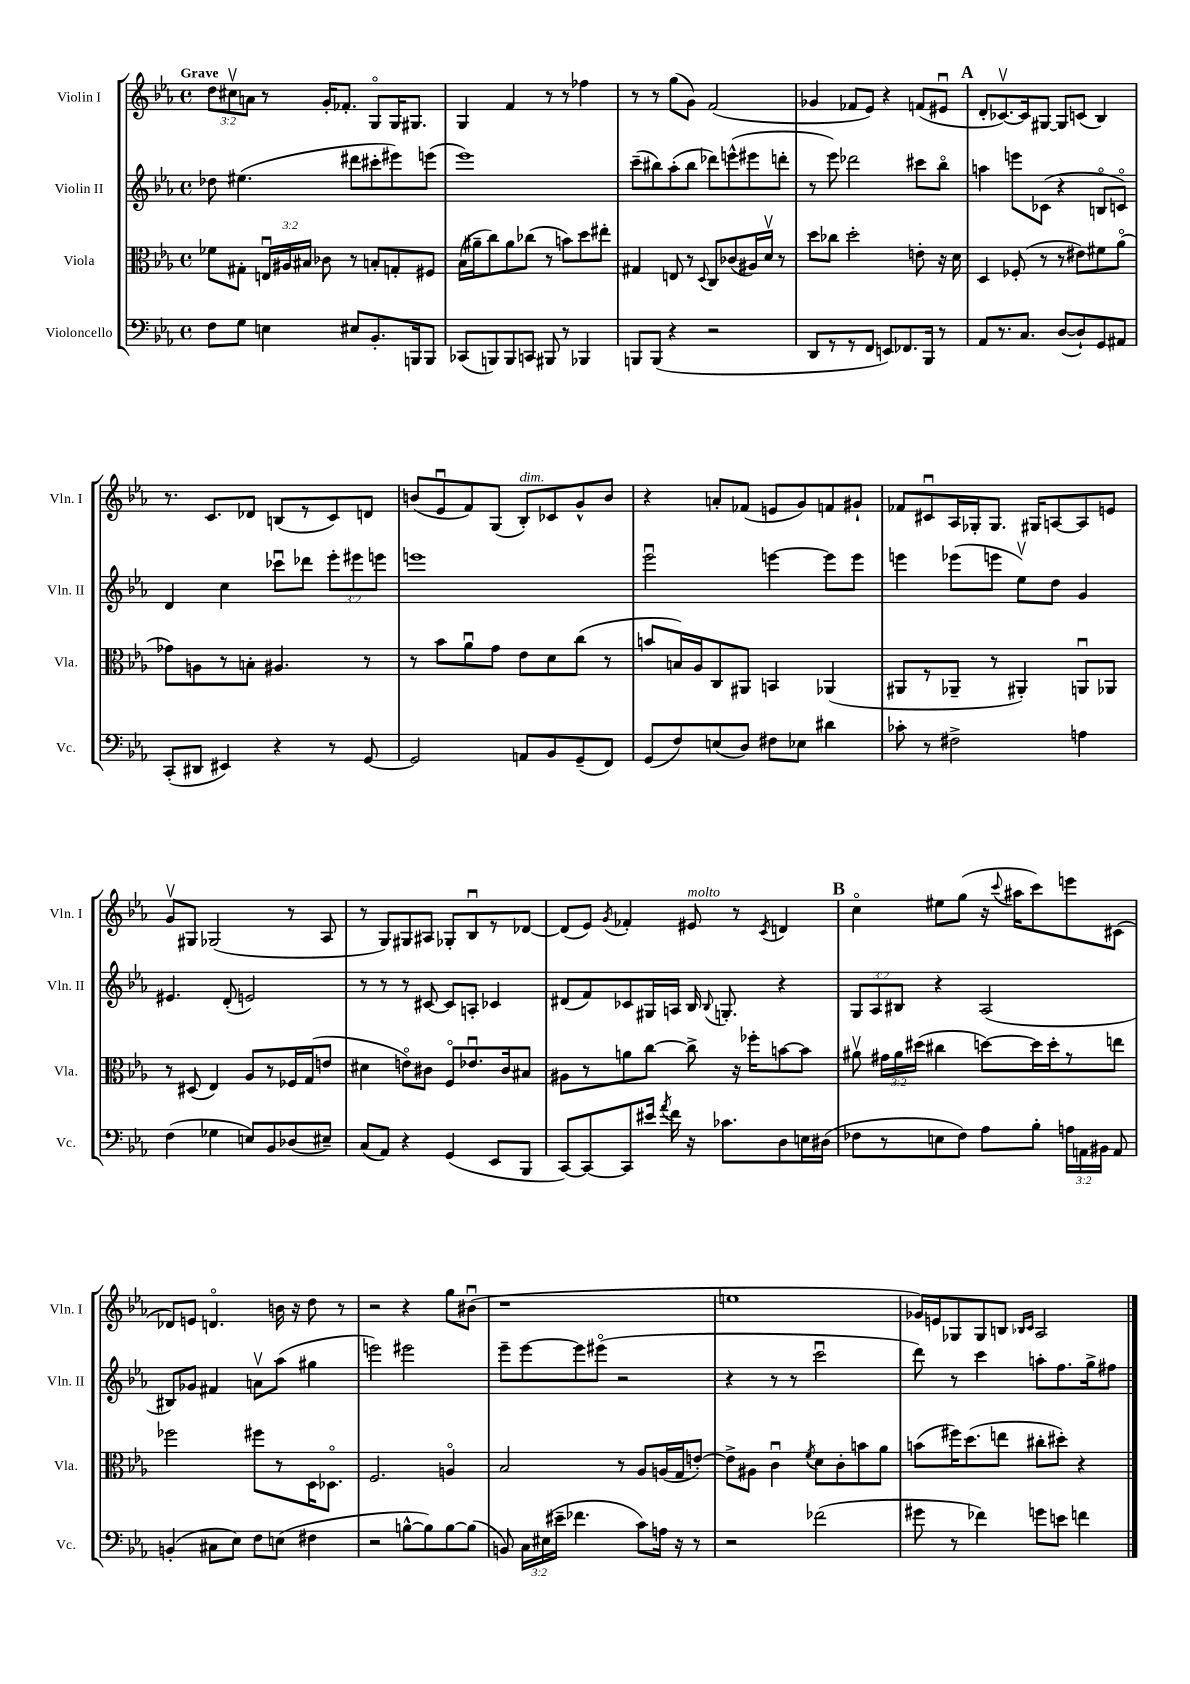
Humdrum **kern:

**kern	**kern	**kern	**kern
*part4	*part3	*part2	*part1
*staff4	*staff3	*staff2	*staff1
*I"Violoncello	*I"Viola	*I"Violin II	*I"Violin I
*I'Vc.	*I'Vla.	*I'Vln. II	*I'Vln. I
*clefF4	*clefC3	*clefG2	*clefG2
*k[b-e-a-]	*k[b-e-a-]	*k[b-e-a-]	*k[b-e-a-]
*M4/4	*M4/4	*M4/4	*M4/4
*met(c)	*met(c)	*met(c)	*met(c)
=1	=1	=1	=1
!	!	!	!LO:TX:a:B:t=Grave
8F\L	8f-X\L	8dd-X\	12dd\L
.	.	.	12cc#Xv\
8G\J	8G#X'\J	(4.ee#X\	.
.	.	.	12an\J
4En\	24Enu/LL	.	8r
.	24A#X/	.	.
.	24B#X/JJ	.	.
.	8c-X\	.	16g'/KL
.	.	.	8.f-X'/J
8E#X/L	8r	8ddd#X\L	.
8.BB-'/	8Bn'/L	8ccc#X'\	8G/L
.	8Gn'/	8eee#X\)	16G/K
16BBBn/k	.	.	8.G#X/J
8BBB/J	8F#X/J	(8eeen\J	.
=2	=2	=2	=2
(8CC-X/L	(16B-\LL	1eee-)	4G/
.	16a#X~\J	.	.
8BBBn/)	8cc\)	.	.
8BBB/	8a#\	.	4f/
8CCn/J	(8cc-X\J	.	.
8BBB#X/	8r	.	8r
8r	8bn\L)	.	8r
4BBB-X/	8dd\	.	4ff-X\
.	8ee#X'\J	.	.
=3	=3	=3	=3
8BBBn/L	4G#X/	(8ccc~\L	8r
(8BBB/J	.	8bb#X\)	8r
4r	8En/	(8aa-'\	(8gg\L
.	8r	8bb#\J	8g\J)
.	8qqD/	.	.
2r	8C/L	8ddd-X\L)	(2f/
.	(8c-X/	(8eeen^^\	.
.	16A#X/L)	8eee#X\	.
.	16dv/JJ	.	.
.	8r	8dddn'\J	.
=4	=4	=4	=4
8DD/L	8dd\L	8r	4g-X/
8r	8cc-X\J	8eee-\)	.
8r	2dd'\	2ddd-X\	8f-X/L
8FF/J	.	.	8e-/J)
8EEn/L)	.	.	4r
8.FF-X/	.	.	.
.	8en'\	8ccc#X\L	(8fn/L
16BBB-/Jk	.	.	.
8r	16r	8bb-\J	8e#Xu/J
.	16d\	.	.
!!LO:REH:place=s1:t=A
=5	=5	=5	=5
8AA-/L	4D/	4aan\	8d'/L
8.r	.	.	[8.c-Xv/)
.	(8F-X'/	8eeen\L	.
8.C/J	.	.	16c-/k]
.	8r	(8c-X\J	[8G#X/J
([8D/L	8r	4r	8G#/L]
8D`/])	8e#X\L)	.	(8cn/J
8GG/	8f#X\	8Bn/L	4B-/)
8AA#X/J	(8a-\J	8cn/J)	.
!!LO:LB:g=z
=6	=6	=6	=6
(8CC'/L	8g-X\L)	4d/	8.r
8DD#X/J	8An\	.	.
.	.	.	8.c/L
4EE#X/)	8r	4cc\	.
.	8Bn'\J	.	8d-X/J
4r	4.A#X/	8ccc-Xu\L	(8Bn/L
.	.	8ddd-X\J	8r
8r	.	12eee-'\L	8c/)
.	.	12eee#X\	.
[8GG/	8r	.	8dn/J
.	.	12eeen\J	.
=7	=7	=7	=7
2GG/]	8r	1eeen	(8bn/L
.	8b-\L	.	8e-u/
.	8a-u\	.	8f/)
.	8g\J	.	(8G/J
!	!	!	!LO:TX:a:i:t=dim.
8AAn/L	8e-\L	.	8B-'/L)
8BB-/	8d\	.	8c-X/
(8GG~/	(8cc\J	.	8g^^/
8FF/J)	8r	.	8b/J
=8	=8	=8	=8
(8GG/L	8bn/L	2eee-u\	4r
8F/)	16Bn/L)	.	.
.	16A-/J	.	.
(8En/	8C/	.	8an'/L
8D/J)	8AA#X/J	.	(8f-X/J
8F#X\L	4BBn/	[4eeen\	8en/L
8E-X\J	.	.	8g/)
4d#X\	(4AA-X/	8eee\L]	8fn/
.	.	8eee\J	8g#X`/J
=9	=9	=9	=9
8c-X'\	8AA#X/L	4eeen\	8f-X/L
8r	8r	.	8c#Xu/
2F#X^\	8AA-X~/J	(8eee-X\L	16A-/L
.	.	.	16G-X'/J
.	8r	8eeen\J	8.G-/J
.	4AA#X'/)	8ee-v\L)	.
.	.	.	16G#X/KL
.	.	8dd\J	[8An/
4An\	8AAnu/L	4g/	8A/]
.	8AA-X/J	.	8en/J
!!LO:LB:g=z
=10	=10	=10	=10
(4F\	8r	4.e#X/	8gv/L
.	(8D#X/	.	8G#X/J
4G-X\	4E-/)	.	(2G-X/
.	.	(8d'/	.
8En/L)	8A-/L	2en/)	.
8BB-/	8r	.	.
(8D-X/	16F-X/L	.	8r
.	(16G/J	.	.
8E#X~/J)	8en/J	.	8A-/
=11	=11	=11	=11
(8C/L	4d#X\	8r	8r
8AA-/J)	.	8r	8G/L)
4r	8en\L)	8r	8G#X/
.	8c#X\J	[8c#X/	8A#X/J
(4GG/	8F/L	8c#/L]	8G-X'/L
.	8.e-Xu/	8An'/J	8B-u/
8EE-/L	.	4c-X/	8r
.	16c#/k	.	.
8BBB-/J	8B#X/J	.	[8d-X/J
=12	=12	=12	=12
[8CC/L)	8A#X\L	(8d#X/L	(8d-/L]
8CC/_	8r	8f/)	8e-/J)
.	.	.	8qg/
8CC/]	8an\	8c-X/	4f-X'/
16e#X/Jk	[8cc\J	16G#X/L	.
8qa-/	.	.	.
16f\	.	16An/JJ	.
!	!	!	!LO:TX:a:i:t=molto
16r	8cc^\]	16B-/	8e#X/
.	.	8qqB-/	.
8.c-X\L	.	8.Gn'/	.
.	16r	.	8r
.	16ff-X'\KL	.	.
.	.	.	8qc/
8D\	[8bn\	4r	4dn/
16En\L	8b\J]	.	.
(16D#X\JJ	.	.	.
!!LO:REH:place=s1:t=B
=13	=13	=13	=13
8F-X\L	8a#Xv\	12G/L	4cc\
.	.	12A-/	.
8r	24g#X\LL	.	.
.	24a#\	12B#X/J	.
.	(24dd#X\JJ	.	.
8En\	4cc#X\	4r	8ee#X\L
8F-\J)	.	.	(8gg\J
8A-\L	[8ddn\L)	(2A-/	16r
.	.	.	8qqccc/
.	.	.	16aa#X\KL
8B-'\J	16dd\L]	.	8ccc\)
.	16dd'\J	.	.
24An\LL	8r	.	8eeen\
24AAn\	.	.	.
24BB#X\JJ	.	.	.
8AA/	8een\J	.	(8c#X\J
!!LO:LB:g=z
=14	=14	=14	=14
(4BBn'/	2ff-X\	8B#X/L)	8d-X/L)
.	.	8g-X/J	8en/J
8C#X\L	.	4f#X/	4.dn/
8E-\J)	.	.	.
8F\L	8ff#X\L	8anv\L	.
(8En\J	8r	(8aa-\J	16bn\
.	.	.	16r
4F#X\	16D\K	4gg#X\	8dd\
.	8.D-X\J	.	.
.	.	.	8r
=15	=15	=15	=15
2r	2.F/	2eeen\)	2r
[8Bn^^\L	.	2eee#X\	4r
8B\])	.	.	.
[8B\	4An/	.	8gg\L
(8B\J]	.	.	(8b#Xu\J
=16	=16	=16	=16
8BBn/)	2B-/	8eee-~\L	1r
24C\LL	.	[8eee-\	.
(24E#X\	.	.	.
24e#X~\JJ	.	.	.
4.f-X\	.	8eee-\]	.
.	.	(8eee#X\J	.
.	8r	2r	.
8c\L)	8A-/L	.	.
16An\Jk	(16An/L	.	.
16r	16G/J	.	.
8r	[8en'/J)	.	.
=17	=17	=17	=17
2r	8e^\L]	4r	1een
.	8A#X\J	.	.
.	4cu\	8r	.
.	.	8r	.
.	8qf/	.	.
(2f-X\	8d\L	2cccu\	.
.	8c'\	.	.
.	8bn\	.	.
.	8a-\J	.	.
=18	=18	=18	=18
8g#X\	(8bn\L	8ddd\)	16g-X/LL)
.	.	.	16en/J
8r	16ff#X\K)	8r	8G-X/
.	(8.dd\	.	.
4f-X\)	.	4ccc\	8G-/
.	8een\J	.	8Bn/J
.	.	.	16qqB-X/LL
.	.	.	16qqc/JJ
8gn\L	8cc#X'\L	8aan'\L	2A-/
8en\J	8dd#X'\J)	8.ff\	.
4fn\	4r	.	.
.	.	16gg^\k	.
.	.	8ff#X\J	.
==	==	==	==
*-	*-	*-	*-
